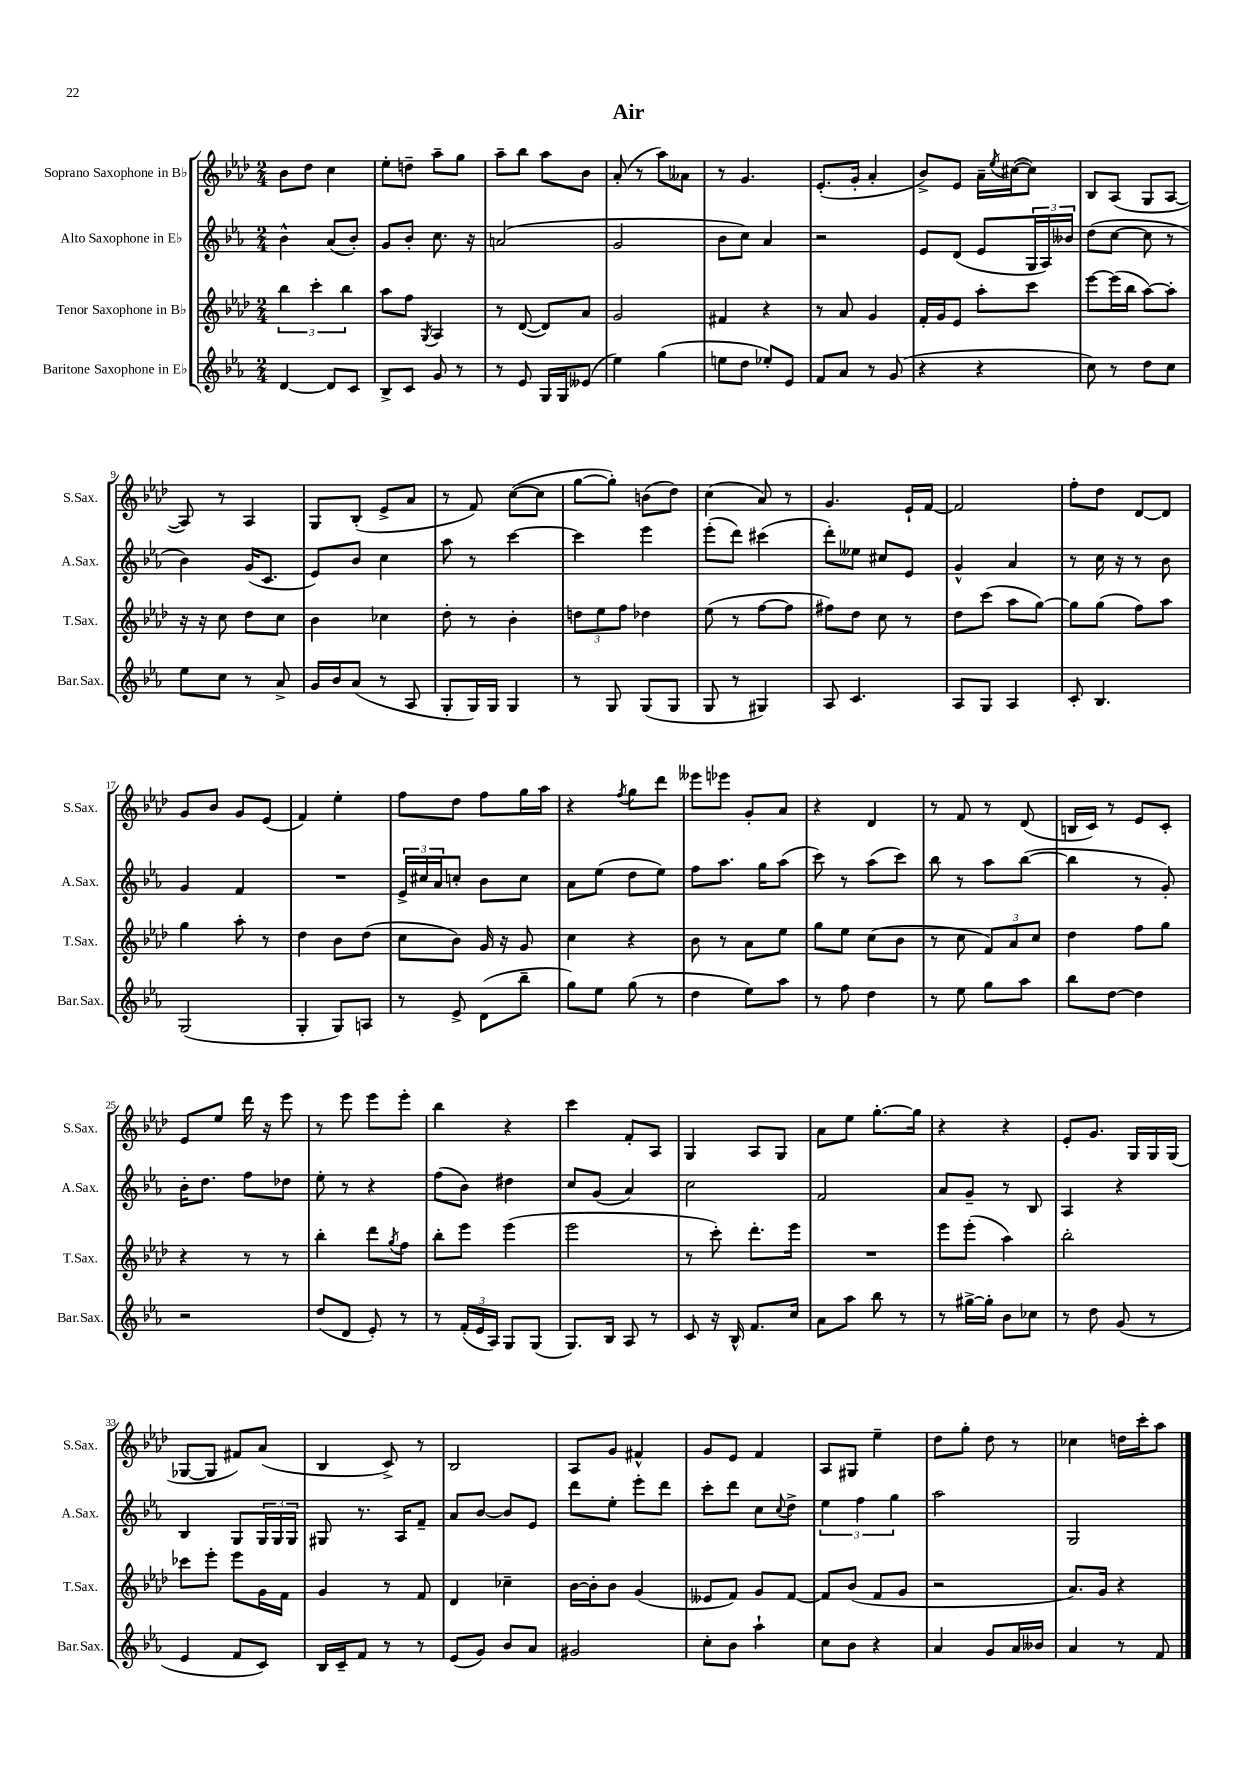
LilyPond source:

\header { title = "Air" }
<<
\new StaffGroup <<
\new Staff = "s0" \with { instrumentName = "Soprano Saxophone in Bb" shortInstrumentName = "S.Sax." } {
    \clef treble \key aes \major \numericTimeSignature \time 2/4
    bes'8 des''8 c''4 |
    ees''8-. d''8-- aes''8-- g''8 |
    aes''8-- bes''8 aes''8 bes'8 |
    aes'8-.( r8 aes''8) aeses'8 |
    r8 g'4. |
    ees'8.-.( g'16-. aes'4-. |
    bes'8->) ees'8 aes'16-- \acciaccatura { ees''8 } cis''16~( cis''8) |
    bes8 aes8( g8 aes8~ |
    aes8) r8 aes4 |
    g8 bes8-.( ees'8-> aes'8 |
    r8 f'8) c''8~( c''8 |
    g''8~ g''8-.) b'8( des''8) |
    c''4( aes'8) r8 |
    g'4. ees'16-! f'16~ |
    f'2 |
    f''8-. des''8 des'8~ des'8 |
    g'8 bes'8 g'8 ees'8( |
    f'4) ees''4-. |
    f''8 des''8 f''8 g''16 aes''16 |
    r4 \acciaccatura { f''8 } g''8 des'''8 |
    eeses'''8 ees'''8 g'8-. aes'8 |
    r4 des'4 |
    r8 f'8 r8 des'8( |
    b16 c'16) r8 ees'8 c'8-. |
    ees'8 ees''8 des'''16 r16 ees'''8 |
    r8 ees'''8 ees'''8 ees'''8-. |
    bes''4 r4 |
    c'''4 f'8-. aes8 |
    g4 aes8 g8 |
    aes'8 ees''8 g''8.~-. g''16 |
    r4 r4 |
    ees'8-. g'8. g16 g16 g16( |
    ges8~ ges8 fis'8) aes'8( |
    bes4 c'8->) r8 |
    bes2 |
    aes8 g'8 fis'4-^ |
    g'8 ees'8 f'4 |
    aes8 gis8 ees''4-- |
    des''8 g''8-. des''8 r8 |
    ces''4 d''16 c'''16-. aes''8 \bar "|." |
}
\new Staff = "s1" \with { instrumentName = "Alto Saxophone in Eb" shortInstrumentName = "A.Sax." } {
    \clef treble \key ees \major \numericTimeSignature \time 2/4
    bes'4-^ aes'8( bes'8-.) |
    g'8 bes'8-. c''8. r16 |
    a'2( |
    g'2 |
    bes'8 c''8) aes'4 |
    r2 |
    ees'8 d'8( ees'8 \tuplet 3/2 { g16 aes16) beses'16 } |
    d''8( c''8~ c''8 r8 |
    bes'4) g'16( c'8. |
    ees'8) bes'8 c''4 |
    aes''8 r8 c'''4~ |
    c'''4 ees'''4 |
    ees'''8-.( d'''8) cis'''4( |
    d'''8-.) eeses''8 cis''8 ees'8 |
    g'4-^ aes'4 |
    r8 c''16 r16 r8 bes'8 |
    g'4 f'4 |
    R2 |
    \tuplet 3/2 { ees'16-> cis''16 aes'16 } c''8-. bes'8 c''8 |
    aes'8 ees''8( d''8 ees''8) |
    f''8 aes''8. g''16 aes''8( |
    c'''8) r8 aes''8( c'''8) |
    bes''8 r8 aes''8 bes''8~( |
    bes''4 r8 g'8-.) |
    bes'16-. d''8. f''8 des''8 |
    ees''8-. r8 r4 |
    f''8( bes'8) dis''4 |
    c''8 g'8( aes'4) |
    c''2 |
    f'2 |
    aes'8 g'8-- r8 bes8 |
    aes4 r4 |
    bes4 g8 \tuplet 3/2 { g16 g16 g16 } |
    gis8 r8. aes16 f'8-- |
    aes'8 bes'8~ bes'8 ees'8 |
    d'''8 ees''8-. ees'''8-. d'''8 |
    c'''8-. d'''8 c''8 \appoggiatura { c''8 } d''8-> |
    \tuplet 3/2 { ees''4 f''4 g''4 } |
    aes''2 |
    g2 \bar "|." |
}
\new Staff = "s2" \with { instrumentName = "Tenor Saxophone in Bb" shortInstrumentName = "T.Sax." } {
    \clef treble \key aes \major \numericTimeSignature \time 2/4
    \tuplet 3/2 { bes''4 c'''4-. bes''4 } |
    aes''8 f''8 \acciaccatura { g8 } aes4 |
    r8 des'8~( des'8) aes'8 |
    g'2 |
    fis'4 r4 |
    r8 aes'8 g'4 |
    f'16-. g'16 ees'8 aes''8-. c'''8 |
    ees'''8~ ees'''16( bes''16 aes''8~) aes''8-. |
    r16 r16 c''8 des''8 c''8 |
    bes'4 ces''4 |
    des''8-. r8 bes'4-. |
    \tuplet 3/2 { d''8 ees''8 f''8 } des''4 |
    ees''8( r8 f''8~ f''8 |
    fis''8) des''8 c''8 r8 |
    des''8 c'''8( aes''8 g''8~) |
    g''8 g''8( f''8) aes''8 |
    g''4 aes''8-. r8 |
    des''4 bes'8 des''8( |
    c''8 bes'8) g'16 r16 g'8 |
    c''4 r4 |
    bes'8 r8 aes'8 ees''8 |
    g''8 ees''8 c''8( bes'8 |
    r8 c''8 \tuplet 3/2 { f'8) aes'8 c''8 } |
    des''4 f''8 g''8 |
    r4 r8 r8 |
    bes''4-. des'''8 \acciaccatura { g''8 } f''8 |
    bes''8-. ees'''8 ees'''4( |
    ees'''2 |
    r8 c'''8-.) des'''8.-. ees'''16 |
    R2 |
    ees'''8 ees'''8-.( aes''4) |
    bes''2-. |
    ces'''8 ees'''8-. ees'''8 g'16 f'16 |
    g'4 r8 f'8 |
    des'4 ces''4-- |
    bes'16~ bes'16-. bes'8 g'4( |
    eeses'8 f'8) g'8 f'8~ |
    f'8 bes'8( f'8 g'8 |
    r2 |
    aes'8.) g'16 r4 \bar "|." |
}
\new Staff = "s3" \with { instrumentName = "Baritone Saxophone in Eb" shortInstrumentName = "Bar.Sax." } {
    \clef treble \key ees \major \numericTimeSignature \time 2/4
    d'4~ d'8 c'8 |
    bes8-> c'8 g'8 r8 |
    r8 ees'8 g16 g16 eeses'8( |
    ees''4) g''4( |
    e''8 d''8 ees''8-.) ees'8 |
    f'8 aes'8 r8 g'8( |
    r4 r4 |
    c''8) r8 d''8 c''8 |
    ees''8 c''8 r8 aes'8-> |
    g'16 bes'16 aes'8( r8 aes8 |
    g8-. g16) g16 g4 |
    r8 g8 g8( g8 |
    g8 r8 gis4) |
    aes8 c'4. |
    aes8 g8 aes4 |
    c'8-. bes4. |
    g2( |
    g4-. g8) a8 |
    r8 ees'8-> d'8( bes''8-- |
    g''8) ees''8 g''8( r8 |
    d''4 ees''8) aes''8 |
    r8 f''8 d''4 |
    r8 ees''8 g''8 aes''8 |
    bes''8 d''8~ d''4 |
    r2 |
    d''8( d'8 ees'8-.) r8 |
    r8 \tuplet 3/2 { f'16-.( ees'16 aes16) } g8 g8( |
    g8.) bes16 aes8 r8 |
    c'8 r16 bes16-^ f'8. c''16 |
    aes'8 aes''8 bes''8 r8 |
    r8 gis''16~-> gis''16-. bes'8 ces''8 |
    r8 d''8 g'8( r8 |
    ees'4 f'8 c'8) |
    bes16 c'16-- f'8 r8 r8 |
    ees'8( g'8) bes'8 aes'8 |
    gis'2 |
    c''8-. bes'8 aes''4-! |
    c''8 bes'8 r4 |
    aes'4 g'8 aes'16 beses'16 |
    aes'4 r8 f'8 \bar "|." |
}
>>
>>
